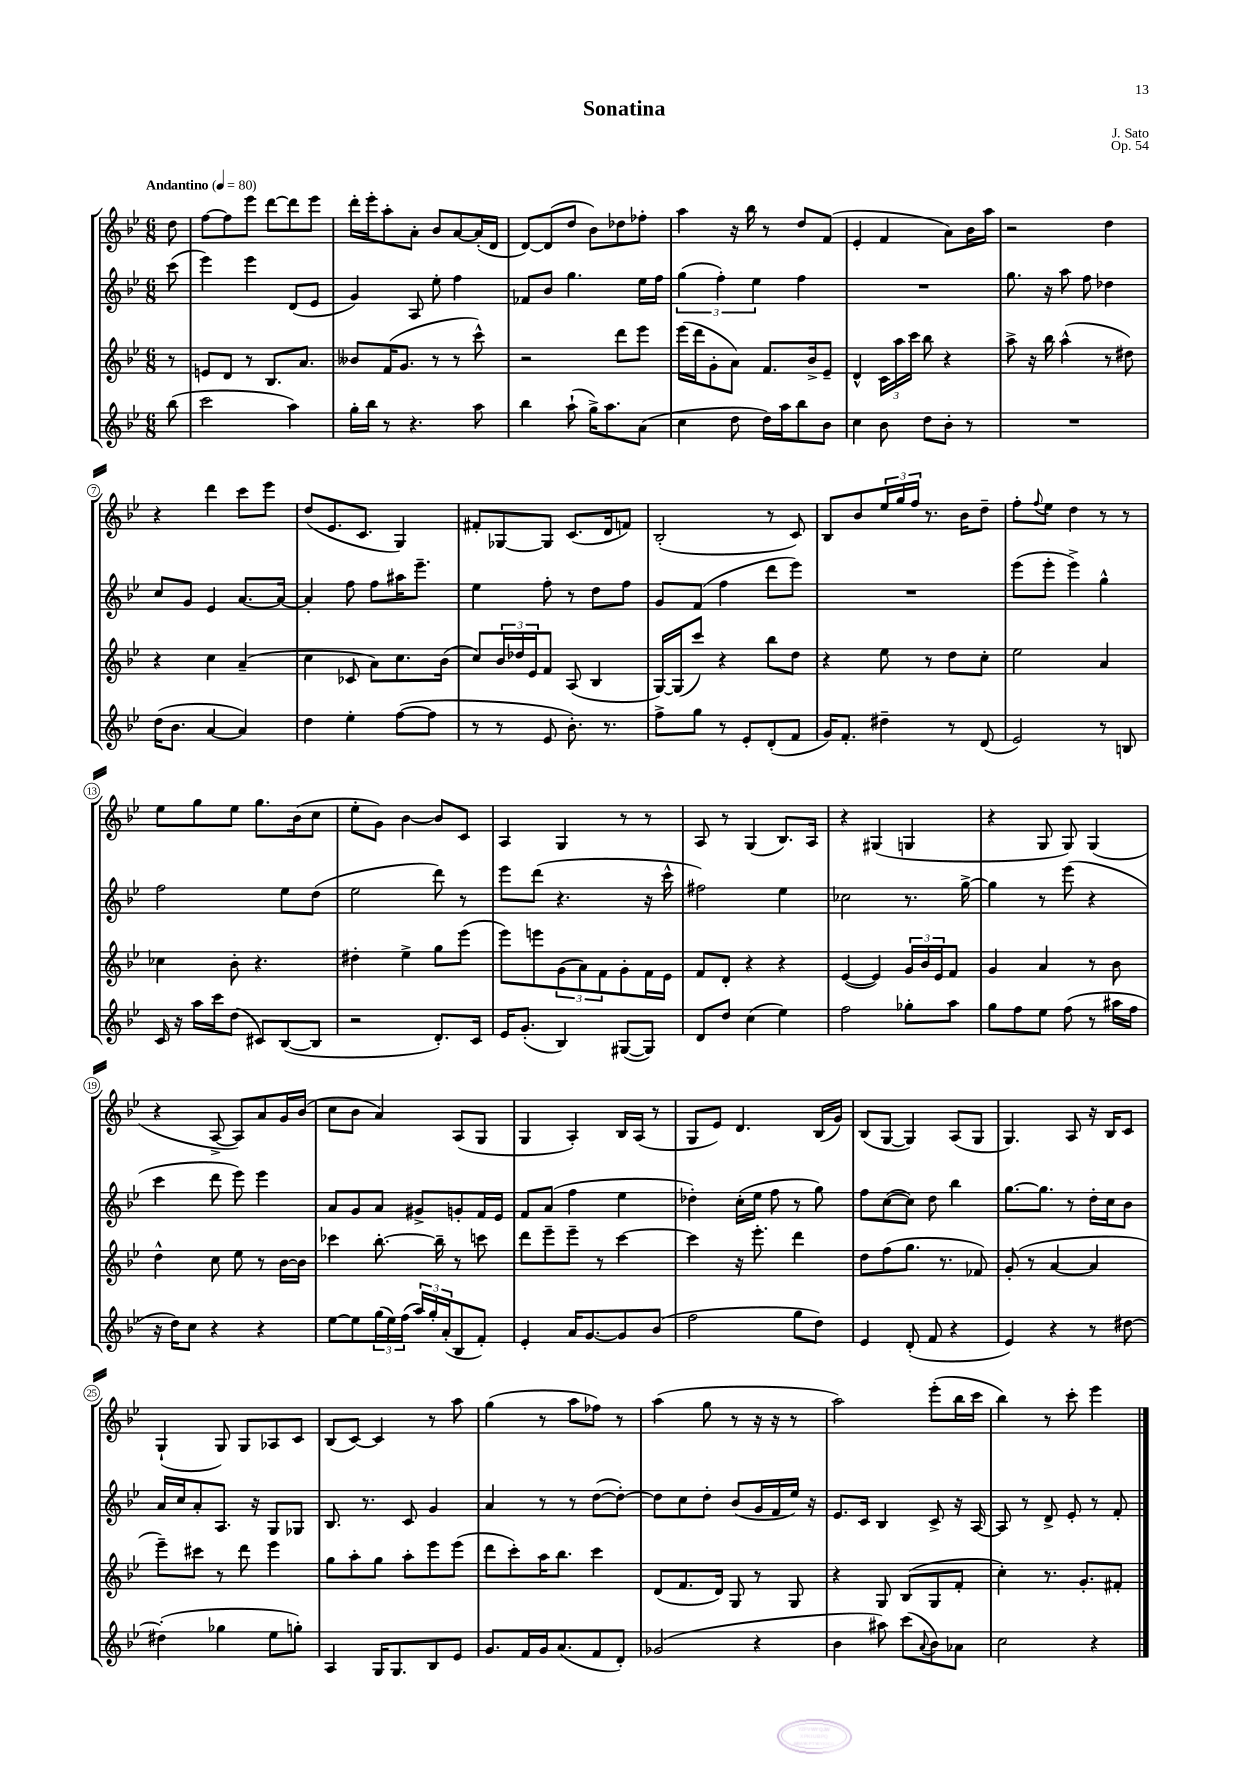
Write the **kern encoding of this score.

**kern	**kern	**kern	**kern
*part4	*part3	*part2	*part1
*staff4	*staff3	*staff2	*staff1
*clefG2	*clefG2	*clefG2	*clefG2
*k[b-e-]	*k[b-e-]	*k[b-e-]	*k[b-e-]
*M6/8	*M6/8	*M6/8	*M6/8
*MM80	*MM80	*MM80	*MM80
=	=	=	=
!	!	!	!LO:TX:a:B:t=Andantino
(8bb-\	8r	(8ccc\	8dd\
=1	=1	=1	=1
2ccc\	8en/L	4eee-\)	[8ff\L
.	8d/J	.	8ff\]
.	8r	4eee-\	8eee-\J
.	8.B-/L	.	[8ddd\L
4aa\)	.	(8d/L	8ddd\]
.	8.a/J	.	.
.	.	8e-/J	8eee-\J
=2	=2	=2	=2
16gg'\LL	8b--X/L	4g/)	16ddd'\LL
16bb-\JJ	.	.	16eee-'\J
8r	(16f/K	.	8aa'\
.	8.g/J	.	.
4.r	.	8A/	8a'\J
.	8r	8ee-'\	8b-/L
.	8r	4ff\	[8a/
8aa\	8ccc^^\)	.	(16a'/L]
.	.	.	16d/JJ
=3	=3	=3	=3
4bb-\	2r	8f-X/L	[8d/L)
.	.	8b-/J	(8d/]
(8aa`\	.	4.gg\	8dd/J
16gg^\KL)	.	.	8b-\L)
8.aa\	.	.	.
.	8ddd\L	.	8dd-X\
(8a\J	8eee-\J	16ee-\LL	8ff-X'\J
.	.	16ff\JJ	.
=4	=4	=4	=4
4cc\	(16eee-\LL	(6gg\	4aa\
.	16ddd\J	.	.
.	8g'\	.	.
.	.	6ff'\)	.
8dd\	8a\J)	.	16r
.	.	.	16bb-\
.	.	6ee-\	.
16dd\LL)	8.f/L	.	8r
16aa\J	.	.	.
8bb-\	.	4ff\	8dd/L
.	16b-^/k	.	.
8b-\J	8e-~/J	.	(8f/J
=5	=5	=5	=5
4cc\	4d^^/	2.r	4e-'/
8b-\	24c\LL	.	4f/
.	24aa\	.	.
.	24ccc\JJ	.	.
8dd\L	8bb-\	.	.
8b-'\J	4r	.	8a\L)
8r	.	.	16b-\L
.	.	.	16aa\JJ
=6	=6	=6	=6
2.r	8aa^\	8.gg\	2r
.	16r	.	.
.	16bb-\	16r	.
.	(4aa^^\	8aa\	.
.	.	8ff\	.
.	8r	4dd-X\	4dd\
.	8dd#X\)	.	.
!!LO:LB:g=z
=7	=7	=7	=7
(16dd\KL	4r	8cc/L	4r
8.b-\J	.	.	.
.	.	8g/J	.
[4a/	4cc\	4e-/	4ddd\
4a/])	(4a~/	[8.a/L	8ccc\L
.	.	.	8eee-\J
.	.	16a/Jk_	.
=8	=8	=8	=8
4dd\	4cc\	4a'/]	(8dd/L
.	.	.	8.e-/
4ee-'\	8c-X/	8ff\	.
.	.	.	8.c/J
.	8a\L)	8ff\L	.
([8ff\L	8.cc\	16aa#X\K	4G/)
.	.	8.eee-~\J	.
8ff\J]	.	.	.
.	(16b-\Jk	.	.
=9	=9	=9	=9
8r	8cc/L)	4ee-\	8f#X'/L
8r	24b-/L	.	[8G-X/
.	24dd-X/	.	.
.	24e-/J	.	.
8e-/	8f/J	8ff'\	8G-/J]
8.b-'\)	(8A/	8r	(8.c/L
.	4B-/	8dd\L	.
8.r	.	.	16d/k
.	.	8ff\J	8fn/J)
=10	=10	=10	=10
8ff^\L	[16G/LL)	8g/L	(2B-'/
.	(16G/J]	.	.
8gg\J	8ccc/J)	(8f/J	.
8r	4r	4ff\	.
8e-'/L	.	.	.
(8d'/	8bb-\L	8ddd\L	8r
8f/J	8dd\J	8eee-\J)	8c/)
=11	=11	=11	=11
16g/KL)	4r	2.r	8B-/L
8.f'/J	.	.	.
.	.	.	8b-/
4dd#X~\	8ee-\	.	24ee-/L
.	.	.	24gg/
.	.	.	24ff/JJ
.	8r	.	8.r
8r	8dd\L	.	.
.	.	.	16b-\KL
(8d/	8cc'\J	.	8dd~\J
=12	=12	=12	=12
2e-/)	2ee-\	(8eee-\L	8ff'\L
.	.	.	8qqff/
.	.	8eee-'\J	8ee-\J
.	.	4eee-^\)	4dd\
8r	4a/	4gg^^\	8r
8Bn/	.	.	8r
!!LO:LB:g=z
=13	=13	=13	=13
16c/	4cc-X\	2ff\	8ee-\L
16r	.	.	.
16aa\LL	.	.	8gg\
16ccc\J	.	.	.
(8dd\J	8b-'\	.	8ee-\J
8c#X/L)	4.r	.	8.gg\L
([8B-/	.	8ee-\L	.
.	.	.	(16b-\k
8B-/J]	.	(8dd\J	8cc\J
=14	=14	=14	=14
2r	4dd#X'\	2ee-\	8ee-'\L
.	.	.	8g\J)
.	4ee-^\	.	[4b-\
8.d'/L)	8gg\L	8ddd\)	8b-/L]
.	(8eee-\J	8r	8c/J
16c/Jk	.	.	.
=15	=15	=15	=15
16e-/KL	8eee-\L)	8eee-\L	4A/
(8.g'/J	.	.	.
.	8eeen\	(8ddd\J	.
4B-/)	(12g\	4.r	4G/
.	12a\)	.	.
.	12f\	.	.
([8G#X/L	8g'\	.	8r
8G#/J])	16f\L	16r	8r
.	16e-\JJ	16ccc^^\	.
=16	=16	=16	=16
8d/L	8f/L	2ff#X\)	8A/
8dd/J	8d'/J	.	8r
(4cc\	4r	.	(4G/
4ee-\)	4r	4ee-\	8.B-/L)
.	.	.	16A/Jk
=17	=17	=17	=17
2ff\	([4e-/	2cc-X\	4r
.	4e-/])	.	(4G#X/
8gg-X'\L	24g/LL	8.r	4Gn/
.	24b-/	.	.
.	24e-/J	.	.
8aa\J	8f/J	.	.
.	.	[16gg^\	.
=18	=18	=18	=18
8gg\L	4g/	4gg\]	4r
8ff\	.	.	.
8ee-\J	4a/	8r	8G/
(8ff\	.	(8eee-\	8G/)
8r	8r	4r	(4G/
16aa#X\LL	8b-\	.	.
16ff\JJ	.	.	.
!!LO:LB:g=z
=19	=19	=19	=19
16r	4dd^^\	4ccc\	4r
16dd\KL)	.	.	.
8cc\J	.	.	.
4r	8cc\	8ddd\	[8A^/
.	8ee-\	8eee-\)	8A/L])
4r	8r	4eee-\	8a/
.	[16b-\LL	.	16g/L
.	16b-\JJ]	.	(16b-/JJ
=20	=20	=20	=20
[8ee-\L	4ccc-X\	8a/L	8cc\L
8ee-\]	.	8g/	8b-\J
(24gg\L	[8.bb-'\	8a/J	4a/)
24ee-\)	.	.	.
(24ff\JJ	.	.	.
24aa/LL)	.	8g#X^/L	.
24gg'/	.	.	.
.	16bb-~\]	.	.
(24a'/J	.	.	.
8B-/	8r	8gn'/	(8A/L
8f'/J)	8cccn\	16f/L	8G/J
.	.	16e-/JJ	.
=21	=21	=21	=21
4e-'/	8ddd\L	8f/L	4G/
.	8eee-~\	(8a/J	.
16a/KL	8eee-~\J	4ff\	4A'/)
[8.g/	.	.	.
.	8r	.	.
8g/]	[4ccc\	4ee-\	16B-/LL
.	.	.	(16A/JJ
(8b-/J	.	.	8r
=22	=22	=22	=22
2ff\	4ccc\]	4dd-X'\)	8G/L
.	.	.	8e-/J)
.	16r	(16cc'\LL	4.d/
.	8.eee-'\	16ee-\JJ	.
.	.	8ff\	.
8gg\L	4ddd\	8r	.
8dd\J)	.	8gg\)	(16B-/LL
.	.	.	16g/JJ)
=23	=23	=23	=23
4e-/	8dd\L	8ff\L	(8B-/L
.	(8ff\	([8cc\	[8G/J
(8d'/	8.gg\J	8cc\J])	4G/])
8f/	.	8dd\	.
.	8.r	.	.
4r	.	4bb-\	(8A/L
.	8f-X/)	.	8G/J
=24	=24	=24	=24
4e-/)	(8g'/	[8.gg\L	4.G/)
.	8r	.	.
.	.	8.gg\J]	.
4r	[4a/	.	.
.	.	8r	8A/
8r	4a/]	16dd'\LL	16r
.	.	16cc\J	16B-/KL
[8dd#X\	.	8b-\J	8c/J
!!LO:LB:g=z
=25	=25	=25	=25
(4dd#X'\]	8eee-~\L)	16a/LL	(4G`/
.	.	16cc/J	.
.	8ccc#X\J	8a'/	.
4gg-X\	8r	8.A/J	8G/)
.	8ddd\	.	8G/L
.	.	16r	.
8ee-\L	4eee-\	8G/L	8A-X/
8ggn'\J)	.	8G-X/J	8c/J
=26	=26	=26	=26
4A/	8gg\L	8.B-/	(8B-/L
.	8aa'\	.	[8c/J)
.	.	8.r	.
16G/KL	8gg\J	.	4c/]
8.G/	.	.	.
.	8aa'\L	8c/	.
8B-/	8eee-\	4g/	8r
8e-/J	(8eee-\J	.	8aa\
=27	=27	=27	=27
8.g/L	8ddd\L	4a/	(4gg\
.	8ccc'\)	.	.
16f/L	.	.	.
16g/J	16aa\K	8r	8r
(8.a/	8.bb-\J	.	.
.	.	8r	8aa\L
8f/	4ccc\	([8dd\L	8ff-X\J)
8d'/J)	.	8dd'\J_)	8r
=28	=28	=28	=28
(2g-X/	(8d/L	8dd\L]	(4aa\
.	8.f/	8cc\	.
.	.	8dd'\J	8gg\
.	16d/Jk)	.	.
.	8G/	(8b-/L	8r
4r	8r	16g/L	16r
.	.	16f/	16r
.	8G/	16ee-/JJ)	8r
.	.	16r	.
=29	=29	=29	=29
4b-\	4r	8.e-/L	2aa\)
.	.	16c/Jk	.
8aa#X\)	8G/	4B-/	.
(8ccc\L	(8B-/L	.	.
8qqa/	.	.	.
8b-\)	8G/	8c^/	(8eee-'\L
8a-X\J	8f'/J	16r	16bb-\L
.	.	[16A/	16ccc\JJ
=30	=30	=30	=30
2cc\	4cc'\)	8A/]	4bb-\)
.	.	8r	.
.	8.r	8d^/	8r
.	.	8e-'/	8ccc'\
.	8.g'/L	.	.
4r	.	8r	4eee-\
.	8f#X'/J	8f'/	.
==	==	==	==
*-	*-	*-	*-
